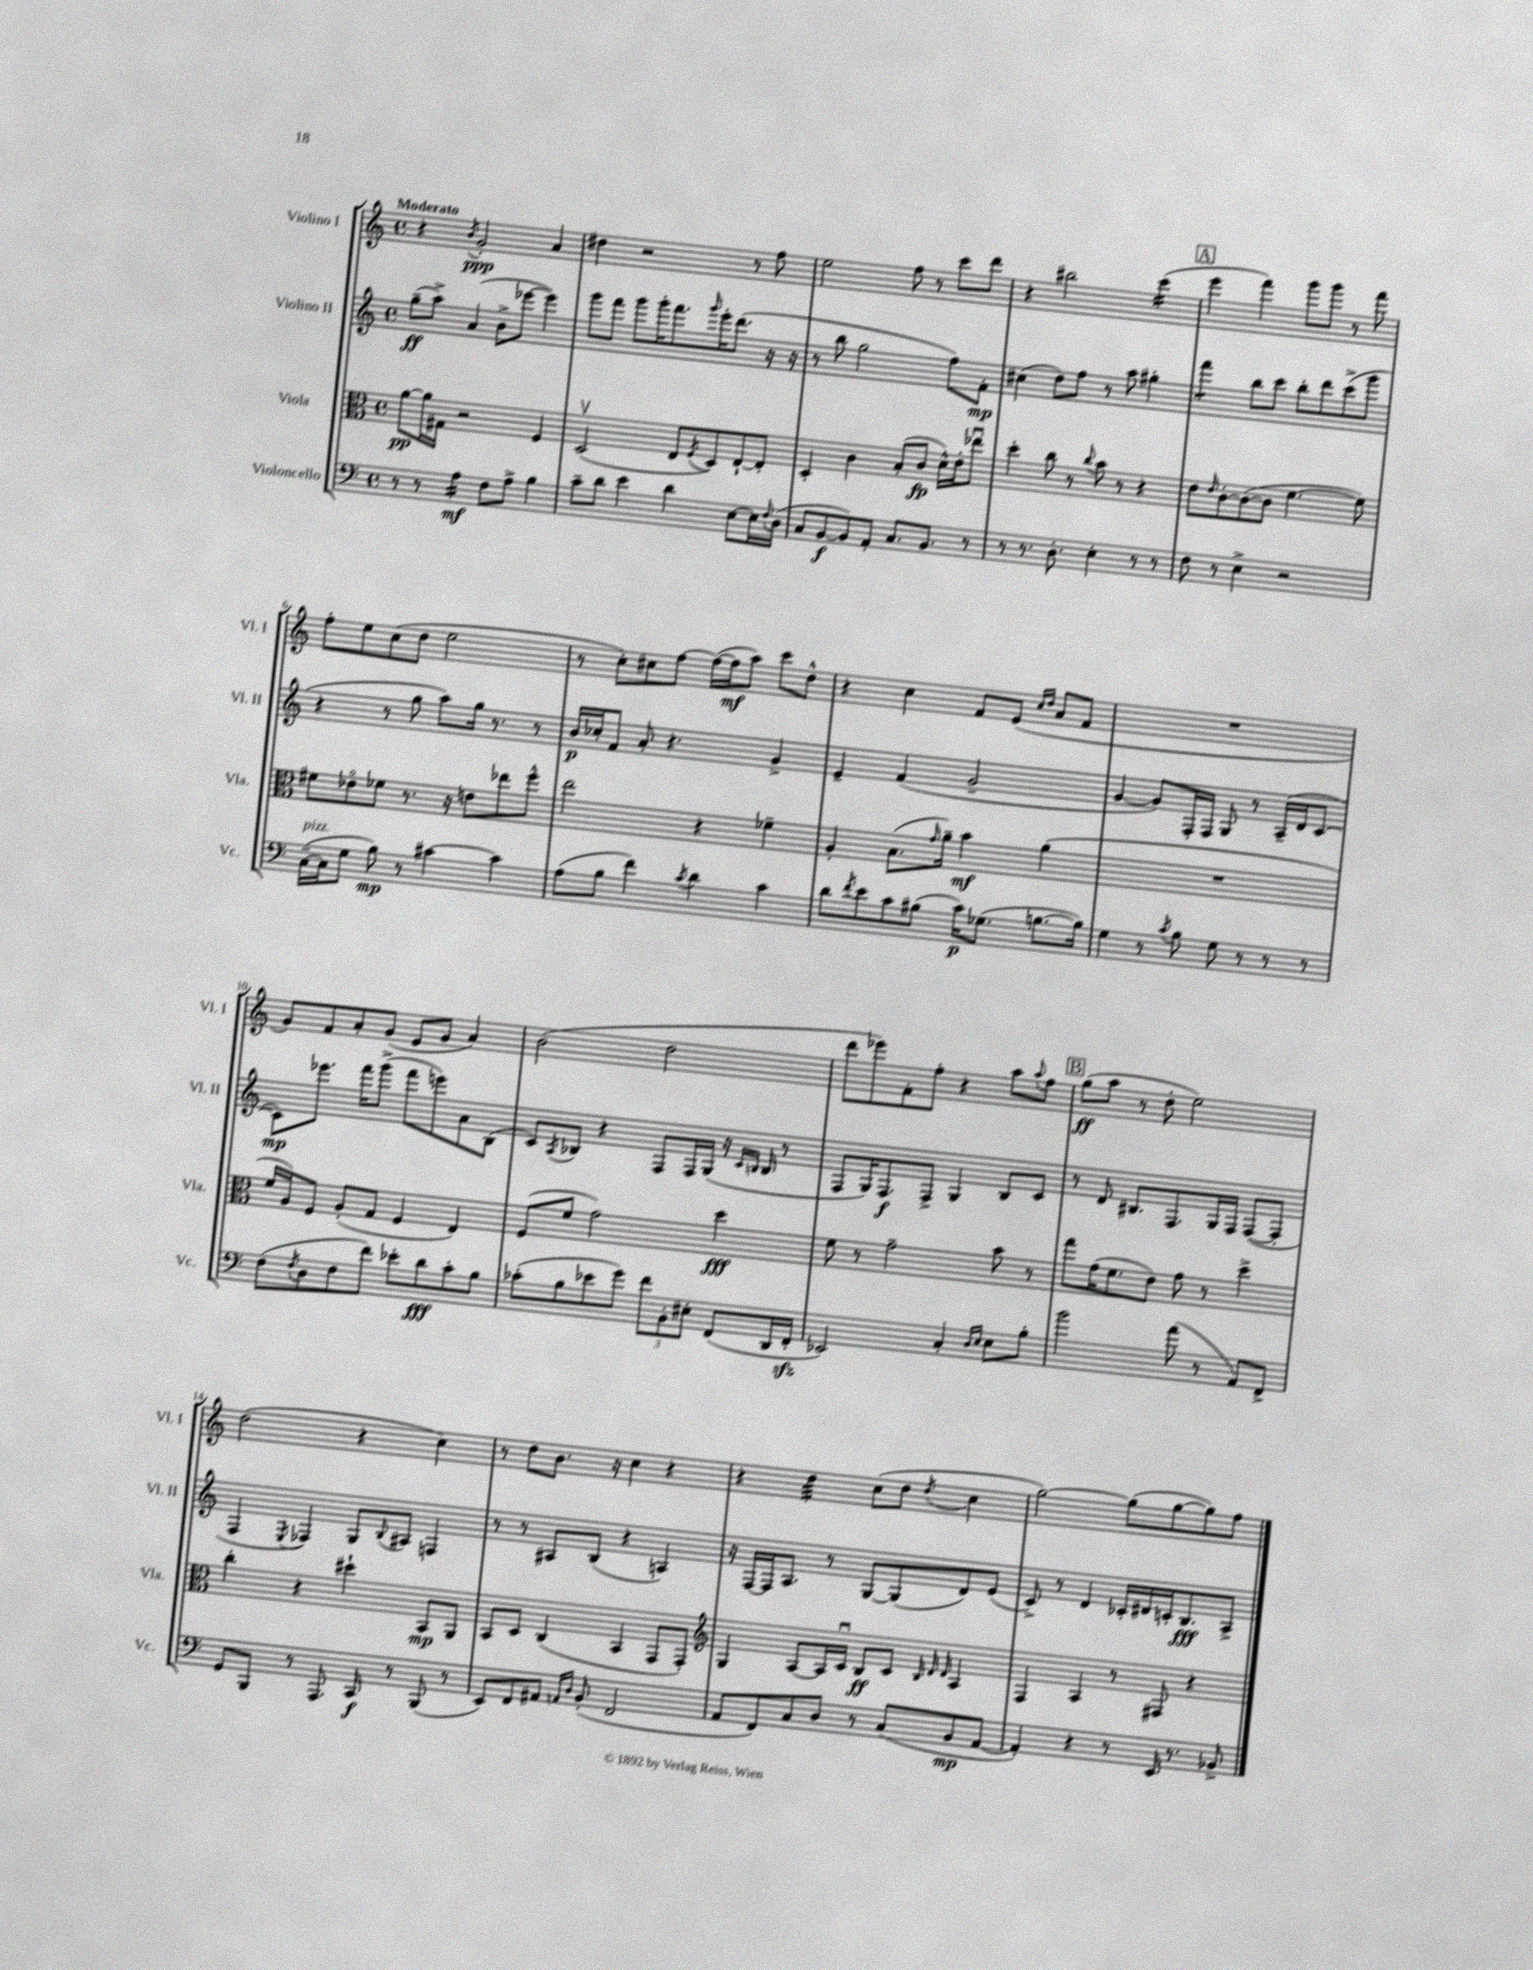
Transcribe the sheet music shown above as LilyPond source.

<<
\new StaffGroup <<
\new Staff = "s0" \with { instrumentName = "Violino I" shortInstrumentName = "Vl. I" } {
    \clef treble \key c \major \defaultTimeSignature \time 4/4 \tempo "Moderato"
    r4 \acciaccatura { b'8 } g'2-.\ppp a'4 |
    dis''4 r2 r8 f''8 |
    e''2 f''8 r8 c'''8 d'''8 |
    r4 bis''2 c'''4:16( |
    \mark \markup { \box "A" } e'''4 f'''4) g'''8 g'''8 r8 f'''8 |
    f''8-. e''8 c''8( d''8 e''2 |
    r8 c''8-.) cis''8 f''8~ f''16~( f''16\mf a''8) c'''8 d''8-^ |
    r4 c''4 f'8 e'8( \grace { c''16 d''16 } a'8 f'8 |
    R1 |
    g'8) f'8 a'8-. g'8( e'8 g'8 a'4) |
    b'2( d''2 |
    d'''8 ees'''8) f'8-. f''8-. r4 a''8 \appoggiatura { a''8 } f''8 |
    \mark \markup { \box "B" } g''8\ff( a''8 r8 d''8-. e''2) |
    d''2( r4 c''4) |
    r8 d''8 b'8. r16 c''4 r4 |
    r4 d''4:32 c''8( d''8 \acciaccatura { d''8 } c''4 |
    g''2~) g''8( g''8~ g''8) f''8 \bar "|." |
}
\new Staff = "s1" \with { instrumentName = "Violino II" shortInstrumentName = "Vl. II" } {
    \clef treble \key c \major \defaultTimeSignature \time 4/4
    g''8--\ff( a''8->) a'4( b'8-> ees'''8~ ees'''4) |
    g'''8 f'''8 g'''8 g'''16-. f'''8. \grace { g'''16 } e'''16-. d'''8.( r16 r16 |
    r8 b''8 g''2 f''8) f'8-.\mp |
    cis''4( d''8) f''8 r8 a''8 gis''4-. |
    \mark \markup { \box "A" } f'''4:8 b''8 c'''8 b''8-. d'''8 c'''8->( g'''8 |
    r4 r8 g''8 a''8) g''16 r8. r8 |
    b'16\p ces''16-. f'8 a'8-. r4. g'4-> |
    e'4-- f'4( g'2-- |
    g'4~ g'8) f16-. f16 g8 r8 a16--( d'16 c'8~ |
    c'8\mp) ees'''8. f'''16 g'''8->( f'''8 e'''8) a'8 b8( |
    c'8) \acciaccatura { a8 } bes8 r4 f8 f16 g16( r16 \grace { c'16 b16 } b16 r8 |
    f8 g16) f8.\f f8-> g4 b8 c'8 |
    \mark \markup { \box "B" } r8 d'8 bis8. f8. g16 f16 f8~( f8-. |
    f4 \acciaccatura { e8 } fes4) g8 \appoggiatura { b8 } ais8 f4 |
    r8 r8 ais8 b8( r4 a4) |
    r16 f16~ f16 a8. r8 g8~ g8( d'8) e'8( |
    c'8->) r8 d'4 ces'16-. dis'16 c'16-. b8.\fff a8-> \bar "|." |
}
\new Staff = "s2" \with { instrumentName = "Viola" shortInstrumentName = "Vla." } {
    \clef alto \key c \major \defaultTimeSignature \time 4/4
    a'8~\pp a'16 gis16 r2 f4 |
    d2\upbow( e8 \acciaccatura { f8 } d8) e8~-! e8-. |
    d4-. c'4 b8-.( c'8\fp d'16-^) e'16-. ees''8\downbow |
    d''4-. c''8 r8 \appoggiatura { c''8 } b'8 r8 r4 |
    \mark \markup { \box "A" } e'8 \grace { e'16 } c'8~-. c'8~( c'8 f'4.~ f'8) |
    fis'8 ees'8\flageolet fes'8 r8. r16 e'8 ees''8 f''8-^ |
    e''2 r4 fes'4-- |
    a4-. b8.( \grace { g'16 } a'16--) b'4\mf a'4( |
    R1 |
    f'16 a16) f8 a8-.( g8 f4 e4) |
    f8( f'8 g'2) d''4\fff |
    f'8 r8 g'2-- b'8 r8 |
    \mark \markup { \box "B" } g''8 g'16( f'8. e'8) g'8 r8 d''4-> |
    c''4-. r4 dis''4-! b,8\mp a,8 |
    b,8 d8 c4( b,4 g,8 g,8-.) |
    \clef treble g4 a8~ a16 c'16\downbow b8\ff c'8 \grace { b32 d'32 d'32 } a4 |
    f4 a4 r8 fis8 r4 \bar "|." |
}
\new Staff = "s3" \with { instrumentName = "Violoncello" shortInstrumentName = "Vc." } {
    \clef bass \key c \major \defaultTimeSignature \time 4/4
    r8 r8 a4:16\mf f8 a8-> b4 |
    c'8-- d'8 e'4 d'4 e8~ e16 \appoggiatura { f8 } d16( |
    c8 b,8~\f b,8) a,8-. c8. b,8. r8 |
    r8 r8. d8.-. e4-. r8 r8 |
    \mark \markup { \box "A" } f8 r8 e4-> r2 |
    c16~--^\markup { \italic "pizz." }( c16 g8 b8\mp) r8 cis'4~ cis'4 |
    a8( b8 f'4) \acciaccatura { c'8 } d'4 c'4 |
    d'8 \acciaccatura { f'8 } e'8 c'8 bis8( c'16\p) ges8.( b8.~ b16) |
    g4 r8 \acciaccatura { c'8 } b8 g8 r8 r8 r8 |
    f8( \acciaccatura { f8 } d8 f8 f'8) ees'8-. d'8\fff c'8-. b8 |
    ces'8-.( b8 ees'8 g'8) \tuplet 3/2 { f'8 b,8-. eis8-. } f,8( d,16 f,16-.\sfz |
    ees,2) c4-. \grace { d16 e16 } e8 b8-. |
    \mark \markup { \box "B" } b'2 a'8( r8 a,8) f,8-> |
    g,8 b,,8 r8 a,,8. c,16\f r8 b,,8( r8 |
    e,8) f,8 ais,8 \grace { a,16 d16 } b,8-.( f,2 |
    a,8 f,8) c8 d8 r8 c8( b,8\mp a,8~ |
    a,4-.) r4 r8 e,16 r8. bes,8-> \bar "|." |
}
>>
>>
